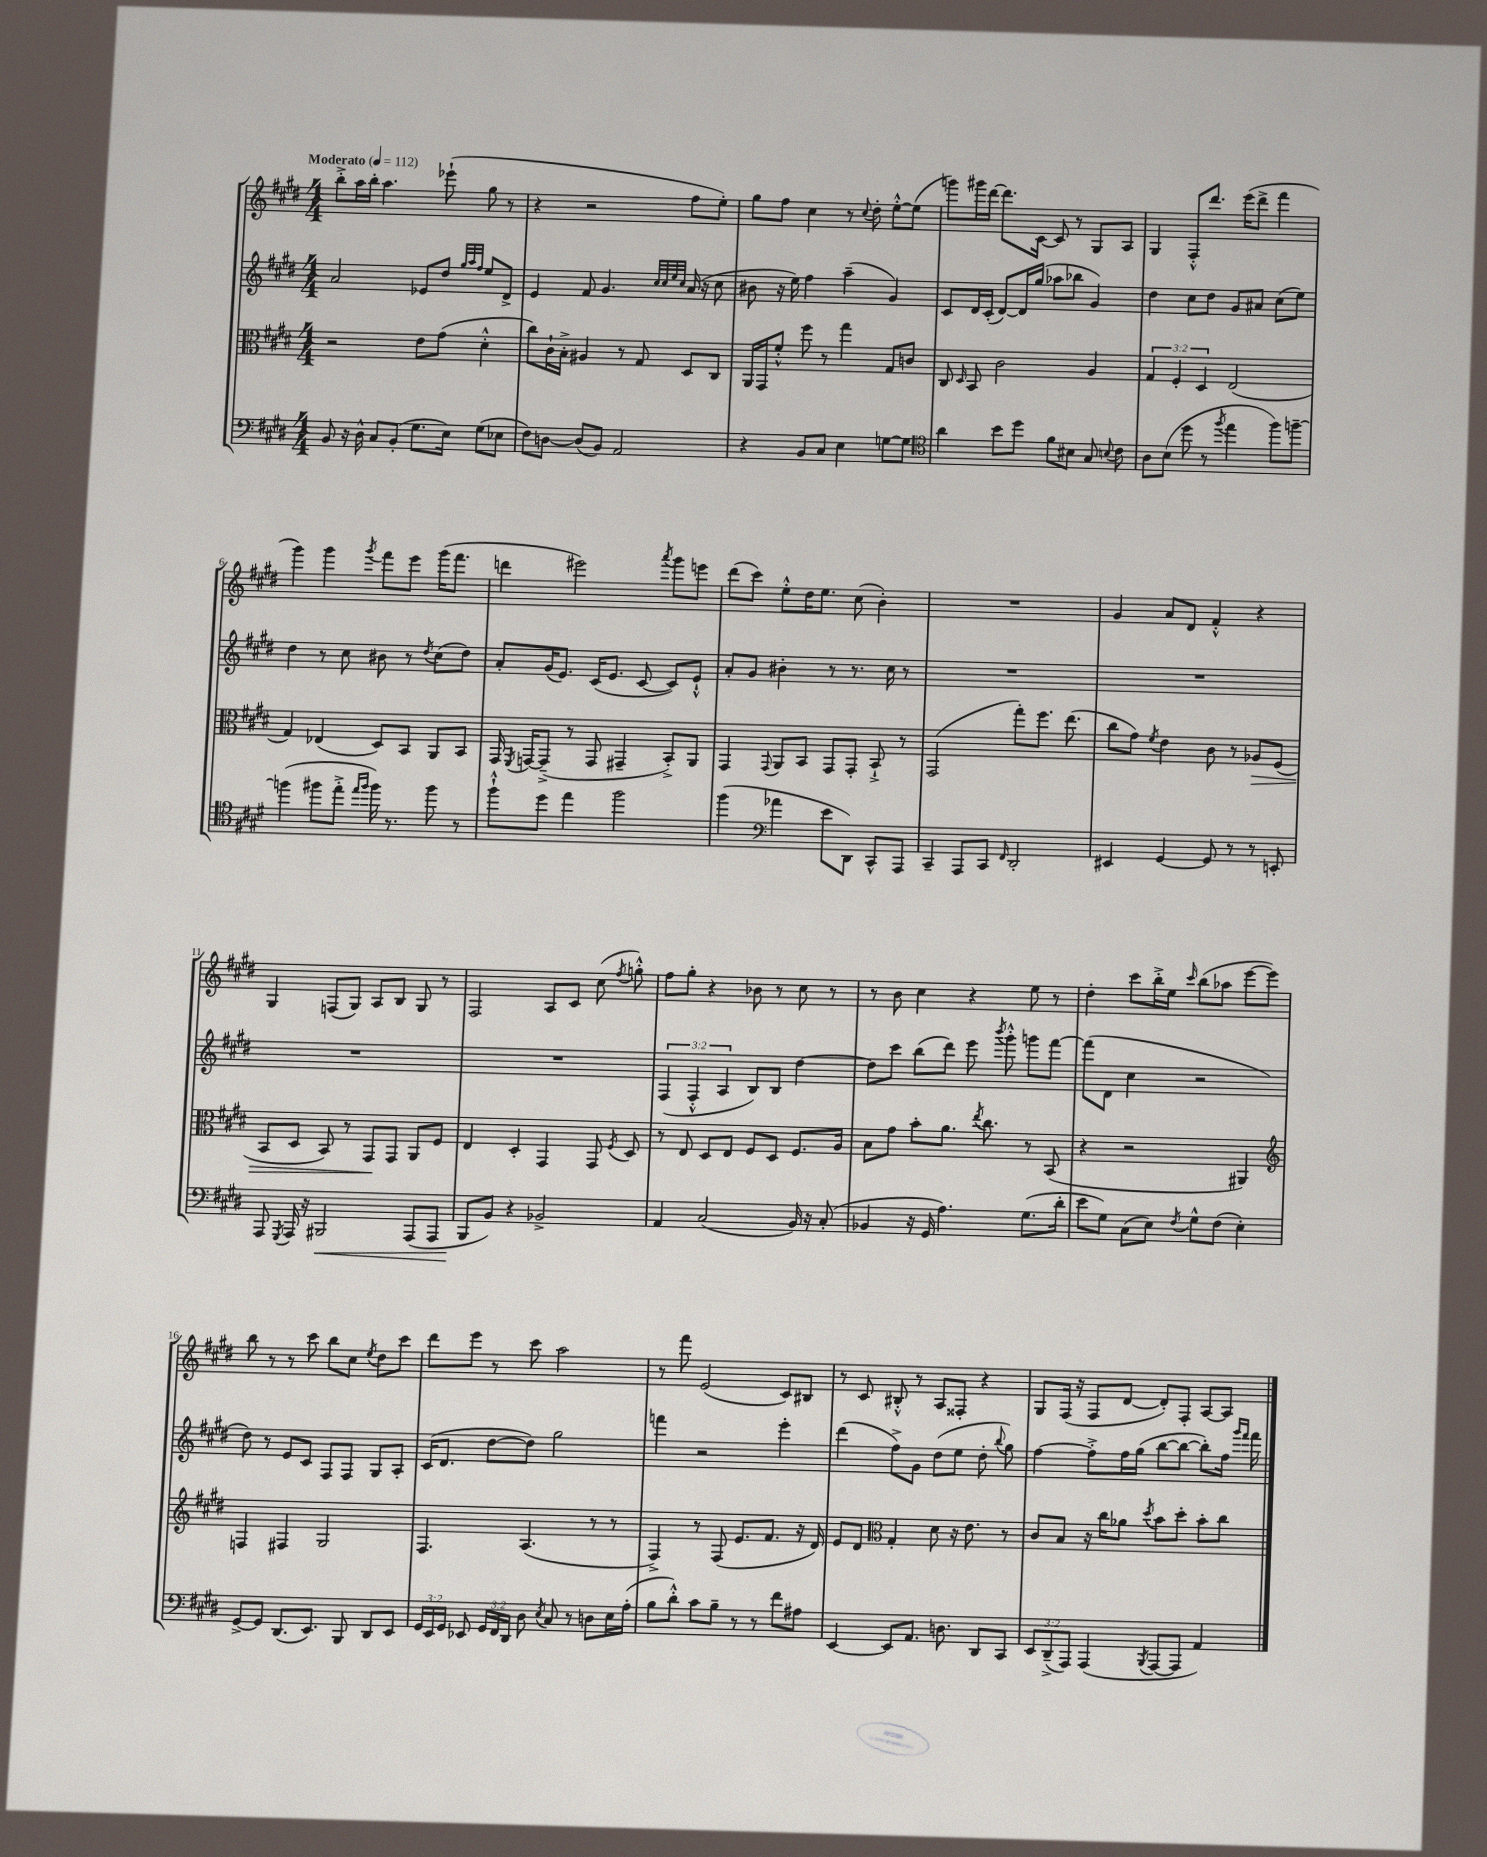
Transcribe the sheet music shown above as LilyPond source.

<<
\new StaffGroup <<
\new Staff = "s0" {
    \clef treble \key e \major \numericTimeSignature \time 4/4 \tempo "Moderato" 4 = 112
    \autoBeamOff b''8[-.-> a''16 b''16]-. a''4. ees'''8-!( gis''8 r8 |
    r4 r2 fis''8[ e''8]-.) |
    gis''8[ fis''8] cis''4 r8 \appoggiatura { cis''8 } dis''8-. e''8[~-.-^ e''8]( |
    g'''8[) gis'''16 dis'''16]~ dis'''8.[ cis'16]~ cis'8 r8 gis8[ a8] |
    gis4 fis8[-.-^ dis'''8.] e'''16[( dis'''8]-> fis'''4 |
    gis'''4) gis'''4 \acciaccatura { gis'''8 } fis'''8[ e'''8] gis'''16[( fis'''8.] |
    d'''4 eis'''2) \acciaccatura { a'''8 } gis'''8[ e'''8] |
    dis'''8[( cis'''8]) e''8[-.-^ dis''16 e''8.] cis''8( b'4-.) |
    R1 |
    gis'4 a'8[ dis'8] fis'4-.-^ r4 |
    gis4 f8[( gis8]) a8[ b8] gis8 r8 |
    fis2 a8[ cis'8] cis''8( \acciaccatura { fis''8 } g''8-.-^) |
    fis''8[ gis''8]-. r4 bes'8 r8 cis''8 r8 |
    r8 b'8 cis''4 r4 e''8 r8 |
    dis''4-. cis'''8[ b''16-.-> e''16] \grace { cis'''16 } b''8[( aes''8] e'''8[~ e'''8]) |
    b''8 r8 r8 cis'''8 b''8[ cis''8] \acciaccatura { e''8 } dis''8[ cis'''8] |
    dis'''8[ e'''8] r8 cis'''8 a''2 |
    r8 fis'''8 e'2( cis'8[) bis8] |
    r8 cis'8 bis8-.-^ r8 a8[ fisis8]-. r4 |
    gis8[ fis16]( r16 fis8[ dis'8]~ dis'8[-.) fis8]-. a8[~ a8] \bar "|." |
}
\new Staff = "s1" {
    \clef treble \key e \major \numericTimeSignature \time 4/4 \override Staff.TupletNumber.text = #tuplet-number::calc-fraction-text
    \autoBeamOff a'2 ees'8[ dis''8] \grace { gis''32[ a''32 fis''32] } e''8[ dis'8]-> |
    e'4 fis'8 gis'4. \grace { cis''32[ cis''32 e''32 cis''32] } a'16( r16 cis''8 |
    bis'8 r16 e''16) fis''4 a''4--( gis'4) |
    cis'8[ dis'16 cis'16]-.( dis'8[~) dis'16 gis''16]( aes''8[ bes''8] gis'4) |
    dis''4 cis''8[ dis''8] gis'8[ ais'8] cis''8[( e''8]) |
    dis''4 r8 cis''8 bis'8 r8 \acciaccatura { dis''8 } cis''8[( dis''8]) |
    a'8[-. gis'16( e'8.]) cis'16[( e'8.] cis'8~ cis'8[) e'8]-!-^ |
    a'8[-. gis'8] bis'4-. r8 r8. cis''16 r8 |
    R1 |
    R1 |
    R1 |
    R1 |
    \tuplet 3/2 { fis4( fis4-.-^ a4 } b8[) b8] dis''4~ |
    dis''8[ cis'''8] b''8[( dis'''8]) e'''8 \acciaccatura { b'''8 } gis'''8-.-^ g'''8[ fis'''8]~ |
    fis'''8[( dis'8] cis''4 r2 |
    dis''8) r8 e'8[ cis'8] fis8[ fis8] gis8[ a8]-. |
    cis'16[( dis'8.] dis''8[~ dis''8]) gis''2 |
    f'''4 r2 e'''4-. |
    dis'''4( fis''8[->) gis'8] dis''8[( e''8] dis''8-. \appoggiatura { b''8 } gis''8) |
    fis''4~ fis''8[-.-> fis''16 gis''16]( b''8[~ b''8]~ b''8[-.) fis''16] \grace { gis'''16[ fis'''16] } fis'''16 \bar "|." |
}
\new Staff = "s2" {
    \clef alto \key e \major \numericTimeSignature \time 4/4 \override Staff.TupletNumber.text = #tuplet-number::calc-fraction-text
    \autoBeamOff r2 e'8[ gis'8]( dis'4-.-^ |
    cis''8[) cis'16-! b16]-.-> ais4 r8 gis8 dis8[ cis8] |
    a,16[ gis,16 fis'8]-.-^ fis''8 r8 gis''4 gis8[ c'8] |
    cis8 \grace { dis16 } b,8 cis'2 a4 |
    \tuplet 3/2 { gis4 fis4-. dis4 } e2( |
    gis4) ees4( dis8[) b,8] a,8[ b,8] |
    gis,16 \acciaccatura { fis,8 } g,16[~ g,8]--->( r8 g,8 gis,4-- b,8[-.->) a,8] |
    gis,4 \appoggiatura { gis,8 } a,8[ b,8] gis,8[ gis,8]-. b,8-!-> r8 |
    gis,2( gis''8[-.) fis''8.] e''8.( |
    cis''8[ gis'8]) \acciaccatura { fis'8 } e'4 cis'8 r8 aes8[\> fis8]( |
    b,8[ dis8] b,8) r8 gis,8[\! gis,8] a,8[ fis8] |
    e4 dis4-. gis,4 gis,8 \acciaccatura { fis8 } dis8 |
    r8 e8 dis8[ e8] fis8[ dis8] fis8.[ a16] |
    b8[ gis'8] b'8[-. a'8.] \acciaccatura { e''8 } cis''8. r8 b,8( |
    r4 r2 ais,4) |
    \clef treble f4 fis4 gis2 |
    fis4. a4.( r8 r8 |
    fis4->) r8 fis8( e'8.[ fis'8.] r16 dis'16) |
    e'8[ dis'8] \clef alto gis4-. dis'8 r16 e'8. r8 |
    cis'8[ b8] r16 cis''16[ aes'8] \acciaccatura { dis''8 } b'8[ dis''8]-. b'8[-. cis''8] \bar "|." |
}
\new Staff = "s3" {
    \clef bass \key e \major \numericTimeSignature \time 4/4 \override Staff.TupletNumber.text = #tuplet-number::calc-fraction-text
    \autoBeamOff b,8 r16 dis16-^ cis8[ b,8]-.( gis8.[ e16]) gis8[( ees8] |
    fis8[) d8]~ d8[( b,8]) a,2 |
    r4 b,8[ cis8] e4 g8[~ g8] |
    \clef tenor a'4 b'8[ dis''8] fis'8[ bis8] gis8 \appoggiatura { b8 } cis'8 |
    a8[ b8]( dis''8 r8 \acciaccatura { fis''8 } e''4 fis''8[) f''8]~-- |
    f''4( fis''8[ e''8]-.-> \grace { e''16[ fis''16] } fis''16) r8. fis''8 r8 |
    fis''8[-!-^ dis''8] e''4 fis''2 |
    fis''4( \clef bass aes'4 e'8[ dis,8]) cis,8[-^ a,,8] |
    cis,4-- a,,8[ cis,8] \grace { fis,16 } dis,2-. |
    eis,4 gis,4~ gis,8 r8 r8 e,8-. |
    a,,8 \acciaccatura { gis,,8 } a,,16 r16 bis,,2\< a,,8[( a,,8] |
    b,,8[\! b,8]) r4 bes,2-> |
    a,4 cis2( b,16) r16 cis8-.( |
    bes,4 r16 gis,16 a4.) gis8.[( dis'16]-. |
    e'8[ gis8]) cis8[( e8]) \acciaccatura { fis8 } gis8[-^ fis8]( e4-.) |
    gis,8[~-> gis,8] dis,8.[( e,8.]) b,,8 dis,8[ e,8] |
    \tuplet 3/2 { gis,16[ e,16 gis,16] } ees,8 \tuplet 3/2 { gis,16[ fis,16 dis,16] } dis8 \acciaccatura { e8 } cis8 r8 d8[ e16 a16]-.( |
    b8[ dis'8]-.-^) cis'8[ b8]-- r8 r8 fis'8[ ais8] |
    e,4~ e,8[ a,8.] d8. dis,8[ cis,8] |
    \tuplet 3/2 { e,8[ dis,8--->( a,,8]) } a,,4( \acciaccatura { b,,8 } a,,8[~ a,,8] a,4) \bar "|." |
}
>>
>>
